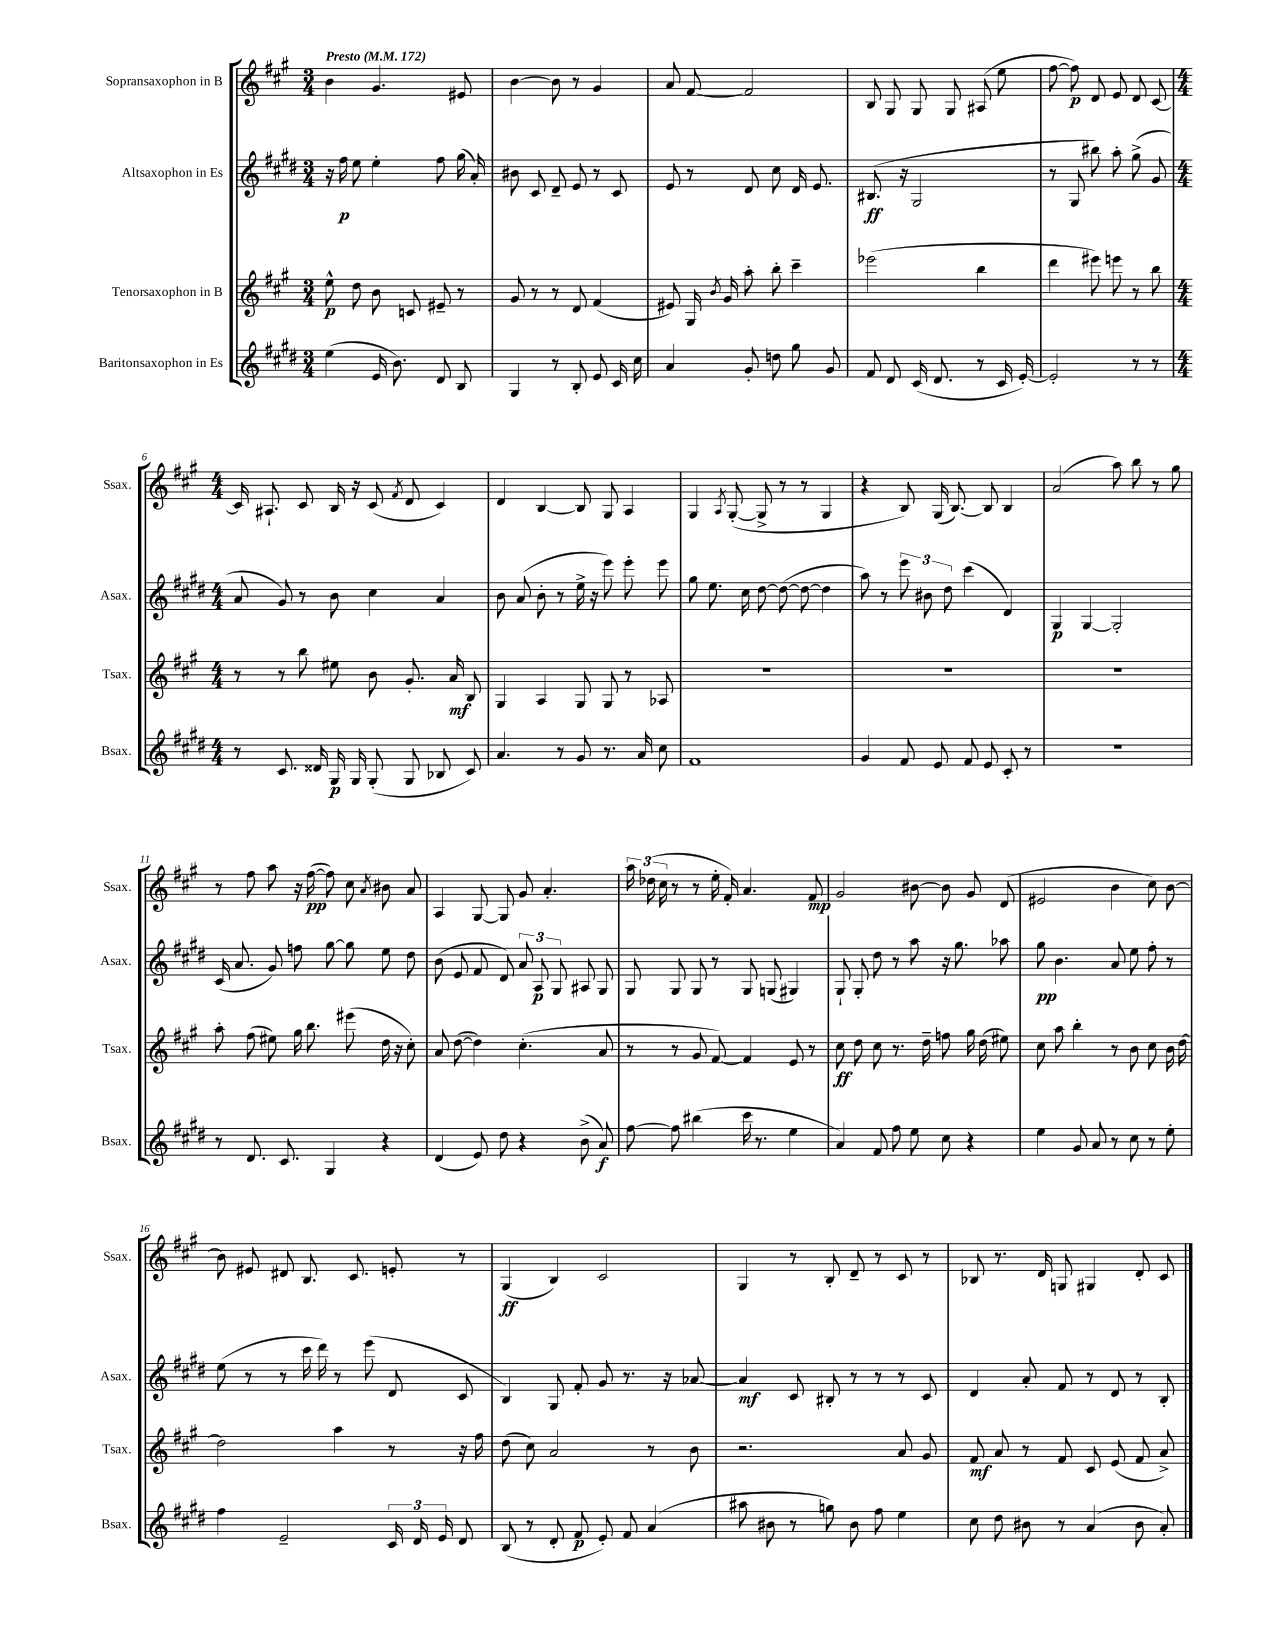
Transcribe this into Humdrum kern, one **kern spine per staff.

**kern	**kern	**kern	**kern
*staff4	*staff3	*staff2	*staff1
*clefG2	*clefG2	*clefG2	*clefG2
*k[f#c#g#d#]	*k[f#c#g#]	*k[f#c#g#d#]	*k[f#c#g#]
*M3/4	*M3/4	*M3/4	*M3/4
*MM172	*MM172	*MM172	*MM172
(4ee	8ee^^	16r	4b
.	.	16ff#	.
.	8dd	8ee	.
16e	8b	4ee'	4.g#
8.b)	.	.	.
.	8c	.	.
8d#	8e#~	8ff#	.
8B	8r	(16gg#	8e#
.	.	16a')	.
=	=	=	=
4G#	8g#	8b#	[4b
.	8r	8c#	.
8r	8r	8d#~	8b]
8B'	8d	8e	8r
8e	(4f#	8r	4g#
16c#	.	8c#	.
16cc#	.	.	.
=	=	=	=
4a	8e#)	8e	8a
.	16G#	8r	[8f#
.	8qb	.	.
.	16g#	.	.
8g#'	8aa'	8d#	2f#]
8dd	8bb'	8cc#	.
8gg#	4ccc#~	16d#	.
.	.	8.e	.
8g#	.	.	.
=	=	=	=
8f#	(2eee-	(8.B#	8B
8d#	.	.	8G#
.	.	16r	.
(16c#	.	2G#	8G#
8.d#	.	.	.
.	.	.	8G#
8r	4bb	.	(8A#
16c#	.	.	8ee
[16e')	.	.	.
=	=	=	=
2e']	4ddd	8r	[8ff#
.	.	8G#	8ff#])
.	8eee#)	8bb#)	8d
.	8eee	8aa'	8e
8r	8r	(8gg#^	8d
8r	8bb	8g#	[8c#
=	=	=	=
*M4/4	*M4/4	*M4/4	*M4/4
8r	8r	8a	16c#]
.	.	.	8.A#`
8.c#	8r	8g#)	.
.	8bb	8r	8c#
16d##	.	.	.
16G#	8ee#	8b	16B
16G#	.	.	16r
(8G#'	8b	4cc#	(8c#
.	.	.	8qf#
8G#	8.g#'	.	8d
8B-	.	4a	4c#)
.	16a	.	.
8c#)	8B	.	.
=	=	=	=
4.a	4G#	8b	4d
.	.	(8a	.
.	4A	8b'	[4B
8r	.	8r	.
8g#	8G#	16ee^	8B]
.	.	16r	.
8.r	8G#	8eee)	8G#
.	8r	8eee'	4A
16a	.	.	.
8cc#	8A-	8eee	.
=	=	=	=
1f#	1r	8gg#	4G#
.	.	8.ee	.
.	.	.	8qA
.	.	.	([8G#'
.	.	16cc#	.
.	.	[8dd#	8G#^]
.	.	(8dd#_	8r
.	.	8dd#_	8r
.	.	4dd#]	4G#
=	=	=	=
4g#	1r	8aa)	4r
.	.	8r	.
8f#	.	12eee	8B)
.	.	12b#	.
8e	.	.	(16G#
.	.	12dd#	.
.	.	.	[8.B)
8f#	.	(4ccc#	.
8e	.	.	8B]
8c#'	.	4d#)	4B
8r	.	.	.
=	=	=	=
1r	1r	4G#	(2a
.	.	[4G#	.
.	.	2G#']	8aa)
.	.	.	8bb
.	.	.	8r
.	.	.	8gg#
=	=	=	=
8r	8aa'	(16c#	8r
.	.	8.a	.
8.d#	(8ff#	.	8ff#
.	8ee#)	8g#)	8aa
8.c#	.	.	.
.	16gg#	8ff	16r
.	8.bb	.	([16ff#
4G#	.	[8gg#	8ff#])
.	(8eee#	8gg#]	8cc#
.	.	.	8qa
4r	16dd	8ee	8b#
.	16r	.	.
.	8cc#')	8dd#	8a
=	=	=	=
(4d#	8a	(8b	4A
.	([8dd	8e	.
8e)	4dd])	8f#	[8G#
8dd#	.	8d#)	8G#]
4r	(4.cc#'	12a	8g#
.	.	12A	.
.	.	.	4.a'
.	.	12G#	.
(8b^	.	8A#	.
8a)	8a	8G#	.
=	=	=	=
[8ff#	8r	8G#	24aa
.	.	.	(24dd-
.	.	.	24cc#
8ff#]	8r	8G#	8r
(4bb#	8g#	8G#	8r
.	[8f#)	8r	16ee'
.	.	.	16f#')
16ccc#	4f#]	8G#	4.a
8.r	.	.	.
.	.	(8G	.
4ee	8e	4G#)	.
.	8r	.	8f#
=	=	=	=
4a)	8cc#	8G#`	2g#
.	8dd	8G#'	.
8f#	8cc#	8dd#	.
8ff#	8.r	8r	.
8ee	.	8aa	[8b#
.	16dd~	.	.
8cc#	8ff	16r	8b#]
.	.	8.gg#	.
4r	16gg#	.	8g#
.	(16dd	.	.
.	8ee#)	8aa-	(8d
=	=	=	=
4ee	8cc#	8gg#	2e#
.	8aa	4.b	.
8g#	4bb'	.	.
8a	.	.	.
8r	8r	8a	4b
8cc#	8b	8ee	.
8r	8cc#	8ff#'	8cc#)
8ee'	16b	8r	[8b
.	[16dd	.	.
=	=	=	=
4ff#	2dd]	(8ee	8b]
.	.	8r	8e#
2e~	.	8r	8d#
.	.	16ccc#	8.B
.	.	16ddd#)	.
.	4aa	8r	.
.	.	.	8.c#
.	.	(8eee	.
24c#	8r	8d#	8e'
24d#	.	.	.
24e	.	.	.
8d#	16r	8c#	8r
.	16ff#	.	.
=	=	=	=
(8B	(8dd	4B)	(4G#
8r	8cc#)	.	.
8d#'	2a	8G#	4B)
8f#	.	8f#'	.
8e')	.	8g#	2c#
8f#	.	8.r	.
(4a	8r	.	.
.	.	16r	.
.	8b	[8a-	.
=	=	=	=
8aa#	2.r	4a-]	4G#
8b#	.	.	.
8r	.	8c#	8r
8gg)	.	8B#'	8B'
8b#	.	8r	8d~
8ff#	.	8r	8r
4ee	8a	8r	8c#
.	8g#	8c#	8r
=	=	=	=
8cc#	8f#	4d#	8B-
8dd#	8a	.	8.r
8b#	8r	8a'	.
.	.	.	16d
8r	8f#	8f#	8G
(4a	8c#	8r	4G#
.	(8e	8d#	.
8b#	8f#	8r	8d'
8a')	8a^)	8B'	8c#
==	==	==	==
*-	*-	*-	*-
